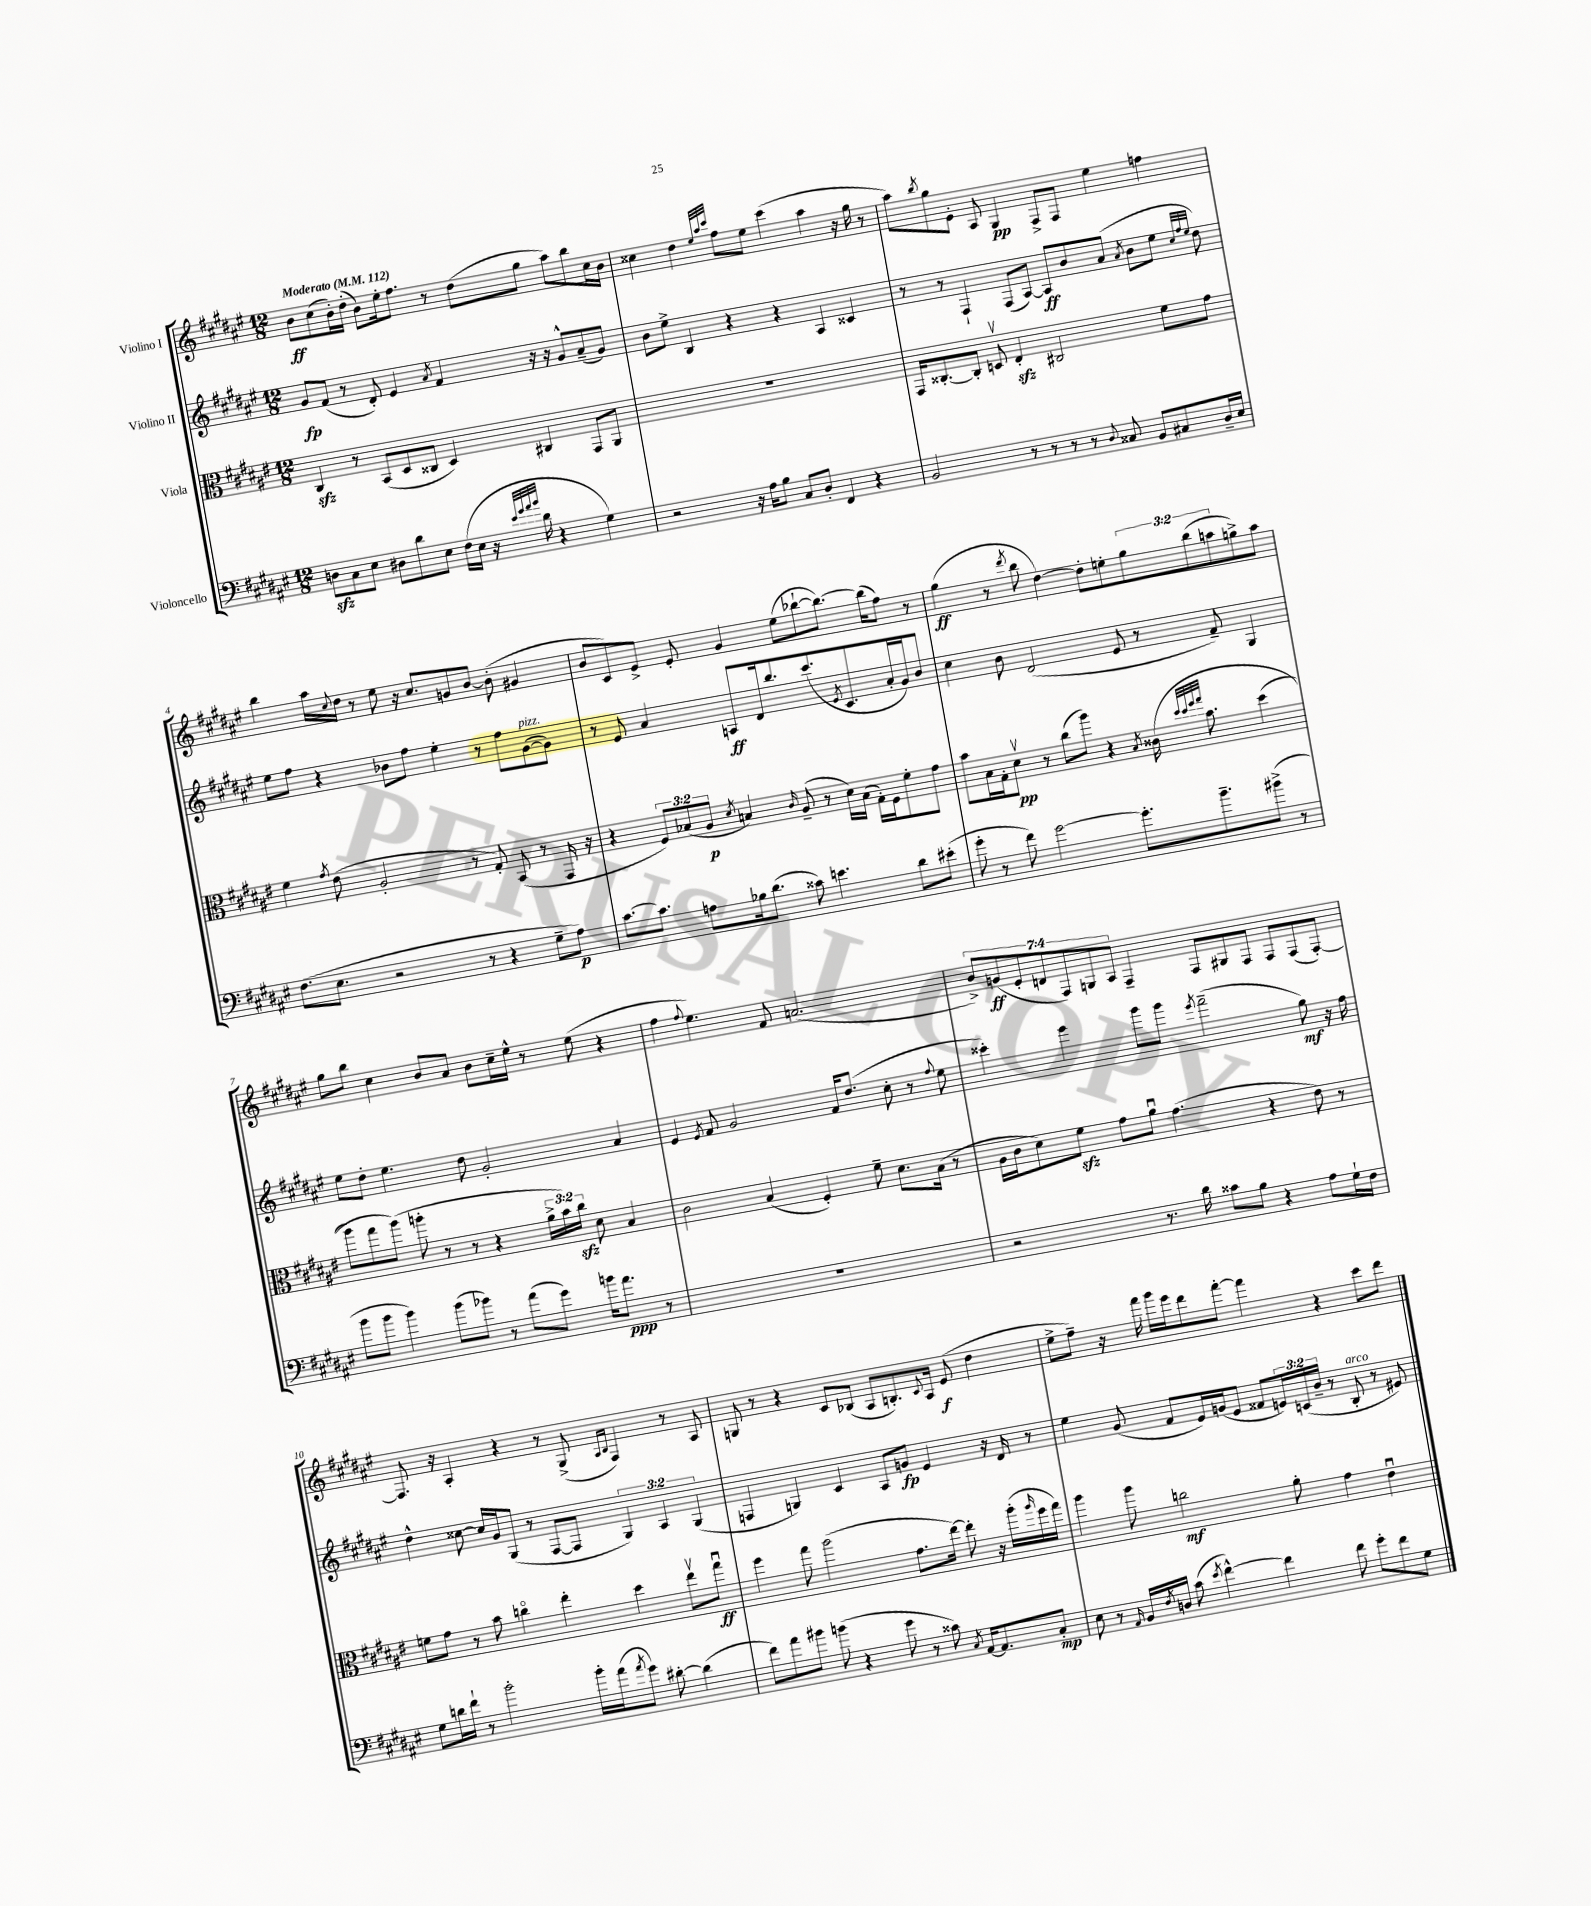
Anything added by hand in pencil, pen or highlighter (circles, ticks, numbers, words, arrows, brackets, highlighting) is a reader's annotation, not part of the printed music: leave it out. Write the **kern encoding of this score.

**kern	**dynam	**kern	**dynam	**kern	**dynam	**kern	**dynam
*part4	*part4	*part3	*part3	*part2	*part2	*part1	*part1
*staff4	*staff4	*staff3	*staff3	*staff2	*staff2	*staff1	*staff1
*I"Violoncello	*	*I"Viola	*	*I"Violino II	*	*I"Violino I	*
*clefF4	*	*clefC3	*	*clefG2	*	*clefG2	*
*k[f#c#g#d#a#e#]	*	*k[f#c#g#d#a#e#]	*	*k[f#c#g#d#a#e#]	*	*k[f#c#g#d#a#e#]	*
*M12/8	*	*M12/8	*	*M12/8	*	*M12/8	*
*MM112	*	*MM112	*	*MM112	*	*MM112	*
=1	=1	=1	=1	=1	=1	=1	=1
!	!	!	!	!	!	!LO:TX:a:B:t=Moderato	!
8Dnzz\L	.	4C#zz/	.	8g#/L	fp	8b\L	ff
8C#\	.	.	.	(8f#/J	.	(8cc#\	.
8E#\J	.	8r	.	8r	.	16b'\L)	.
.	.	.	.	.	.	(16dd#'\JJ	.
8D#X\L	.	(8BB/L	.	8d#'/)	.	8b\L)	.
8d#\	.	8D#/	.	4e#/	.	16ee#'\k	.
.	.	.	.	.	.	8.ff#\J	.
8E#\J	.	8C##X/J	.	.	.	.	.
.	.	.	.	8qa#/	.	.	.
(16F#\LL	.	4D#/)	.	4f#/	.	8r	.
16E#\JJ	.	.	.	.	.	.	.
16r	.	.	.	.	.	(8dd#\L	.
32qqe#/LLL	.	.	.	.	.	.	.
32qqg#/	.	.	.	.	.	.	.
32qqa#/	.	.	.	.	.	.	.
32qqb/JJJ	.	.	.	.	.	.	.
16d#\	.	.	.	.	.	.	.
4r	.	4C#X/	.	16r	.	8gg#\J	.
.	.	.	.	16r	.	.	.
.	.	.	.	8g#^^/L	.	8aa#\L)	.
4G#\)	.	8GG#/L	.	(8a#~/	.	8bb\	.
.	.	8AA#/J	.	8g#/J)	.	16cc#\L	.
.	.	.	.	.	.	16b\JJ	.
=2	=2	=2	=2	=2	=2	=2	=2
2r	.	1.r	.	8b\L	.	4cc##X\	.
.	.	.	.	8ee#^\J	.	.	.
.	.	.	.	4B/	.	4dd#\	.
.	.	.	.	.	.	32qqee#/LLL	.
.	.	.	.	.	.	32qqaa#/	.
.	.	.	.	.	.	32qqccc#/JJJ	.
16r	.	.	.	4r	.	8ff#\L	.
16A#\KL	.	.	.	.	.	.	.
8B\J	.	.	.	.	.	8ee#\J	.
8C#/L	.	.	.	4r	.	(4ccc#\	.
8D#'/J	.	.	.	.	.	.	.
4FF#/	.	.	.	4A#/	.	4aa#\	.
4r	.	.	.	4c##X/	.	16r	.
.	.	.	.	.	.	16gg#\	.
.	.	.	.	.	.	8r	.
=3	=3	=3	=3	=3	=3	=3	=3
2BB/	.	16GG#/KL	.	8r	.	8aa#\L)	.
.	.	[8.C##X'/	.	.	.	.	.
.	.	.	.	.	.	8qbb/	.
.	.	.	.	8r	.	8gg#\	.
.	.	8C##'/J]	.	4F#`/	.	8e#'\J	.
.	.	8Dnv/	.	.	.	8A#/	.
8r	.	4E#zz'/	.	(8F#/L	.	4G#/	pp
8r	.	.	.	[8A#/J)	.	.	.
8r	.	2C#X/	.	8A#/L]	ff	8F#^/L	.
8r	.	.	.	8b/	.	8F#/J	.
8qqD#/	.	.	.	.	.	.	.
8C##X/	.	.	.	(8a#/J	.	4ee#\	.
.	.	.	.	8qa#/	.	.	.
8BB/L	.	.	.	8b\L	.	.	.
8C#X/	.	8f#\L	.	8ee#\J	.	4ffn\	.
.	.	.	.	32qqcc#/LLL	.	.	.
.	.	.	.	32qqff#/	.	.	.
.	.	.	.	32qqee#/JJJ	.	.	.
16D#~/L	.	8g#\J	.	8dd#\)	.	.	.
16E#/JJ	.	.	.	.	.	.	.
!!LO:LB:g=z
=4	=4	=4	=4	=4	=4	=4	=4
(8.F#\L	.	4f#\	.	8ee#\L	.	4bb\	.
.	.	.	.	8ff#\J	.	.	.
8.E#\J	.	.	.	.	.	.	.
.	.	8qg#/	.	.	.	.	.
.	.	(8e#\	.	4r	.	16aa#\LL	.
.	.	.	.	.	.	8qqcc#/	.
.	.	.	.	.	.	16dd#\JJ	.
2r	.	2A#'/	.	.	.	8r	.
.	.	.	.	8b-X\L	.	8ee#\	.
.	.	.	.	8ff#\J	.	16r	.
.	.	.	.	.	.	8.cc#/L	.
.	.	.	.	4ee#'\	.	.	.
8r	.	8r	.	.	.	8gn/	.
4r	.	8G#'/)	.	8r	.	[8b/J	.
.	.	(8BB/	.	8ff#\L	.	(8b'\]	.
!	!	!	!	!LO:TX:a:i:t=pizz.	!	!	!
8G#~\L	.	8r	.	([8g#\	.	4g#X/	.
8A#\J)	p	16GG#/	.	8g#\J])	.	.	.
.	.	16r	.	.	.	.	.
=5	=5	=5	=5	=5	=5	=5	=5
[8.c#\L	.	4r	.	8r	.	8b/L	.
.	.	.	.	8e#/	.	8c#/)	.
8.c#\J]	.	.	.	.	.	.	.
.	.	12F#/L)	.	4a#/	.	8e#^/J	.
.	.	(12B-X/	.	.	.	.	.
8An\L	.	.	.	.	.	8e#'/	.
.	.	12A#/J	p	.	.	.	.
.	.	8qd#/	.	.	.	.	.
16B-X\k	.	4Bn/)	.	8An/L	ff	4g#/	.
(8.d#\J	.	.	.	.	.	.	.
.	.	.	.	16d#/k	.	.	.
.	.	.	.	8.bb/	.	.	.
.	.	16qqc#/	.	.	.	.	.
8c##X\)	.	(8A#~/	.	.	.	(8ee#\L	.
4.en\	.	8r	.	(8.ccc#/	.	[8bb-X`\	.
.	.	16d#\LL)	.	.	.	8.bb-\J_)	.
.	.	.	.	8qe#/	.	.	.
.	.	(16B\JJ	.	8.c#/	.	.	.
.	.	16G#'\LL)	.	.	.	.	.
.	.	16F#\J	.	.	.	(16bb-\KL]	.
8d#\L	.	8f#'\	.	16a#'/L	.	8ff#\J)	.
.	.	.	.	16g#/J)	.	.	.
(8e#X'\J	.	8g#\J	.	8b/J	.	8r	.
=6	=6	=6	=6	=6	=6	=6	=6
8g#'\	.	8b\L	.	4cc#\	.	(4gg#\	ff
8r	.	16B\L	.	.	.	.	.
.	.	16G#'\J	.	.	.	.	.
8f#\)	.	8d#v\J	pp	8b\	.	8r	.
.	.	.	.	.	.	8qddd#/	.
[2g#\	.	8r	.	(2d#/	.	8bb\	.
.	.	(8cc#\L	.	.	.	[4dd#\)	.
.	.	8aa#\J)	.	.	.	.	.
.	.	4r	.	.	.	8dd#'\L]	.
8.g#'\L]	.	.	.	8e#/	.	8een'\	.
.	.	8qB/	.	.	.	.	.
.	.	(16c##X\	.	8r	.	12gg#\	.
.	.	32qqdd#/LLL	.	.	.	.	.
.	.	32qqdd#/	.	.	.	.	.
.	.	32qqff#/	.	.	.	.	.
.	.	32qqgg#/JJJ	.	.	.	.	.
8.b~\	.	8.b\	.	.	.	.	.
.	.	.	.	.	.	(12bb\	.
.	.	.	.	8f#~/)	.	.	.
.	.	.	.	.	.	12aan\	.
(8b#X^\J	.	(4dd#\	.	4G#/	.	8ggn^\)	.
8r	.	.	.	.	.	8aa\J	.
!!LO:LB:g=z
=7	=7	=7	=7	=7	=7	=7	=7
8b\L	.	8aa#\L)	.	8ee#\L	.	8gg#\L	.
8b\J	.	8gg#\	.	8dd#'\J	.	8bb\J	.
4b\)	.	(8aa#\J)	.	4.ee#\	.	4cc#\	.
.	.	8aan'\	.	.	.	.	.
(8b\L	.	8r	.	.	.	8b/L	.
8b-X\J)	.	8r	.	8dd#\	.	8a#/J	.
8r	.	4r	.	2g#'/	.	8b\L	.
(8a#\L	.	.	.	.	.	16cc#~\L	.
.	.	.	.	.	.	16ee#^^\JJ	.
8g#\J)	.	24a#^\LL	.	.	.	8r	.
.	.	24b\)	.	.	.	.	.
.	.	24cc#zz\JJ	.	.	.	.	.
16bn\KL	.	8d#\	.	.	.	(8ee#\	.
8.a#\J	ppp	.	.	.	.	.	.
.	.	4B/	.	4a#/	.	4r	.
8r	.	.	.	.	.	.	.
=8	=8	=8	=8	=8	=8	=8	=8
1.r	.	2c#\	.	4e#/	.	4ff#\	.
.	.	.	.	8qe#/	.	8qqff#/	.
.	.	.	.	8f#/	.	4.ee#\)	.
.	.	.	.	2g#/	.	.	.
.	.	(4B/	.	.	.	.	.
.	.	.	.	.	.	8f#/	.
.	.	4F#'/)	.	.	.	(2.an/	.
.	.	.	.	16f#/KL	.	.	.
.	.	.	.	(8.dd#/J	.	.	.
.	.	8f#~\	.	.	.	.	.
.	.	8.d#\L	.	8cc#'\	.	.	.
.	.	.	.	8r	.	.	.
.	.	(16B\Jk	.	.	.	.	.
.	.	.	.	8qqff#/	.	.	.
.	.	8r	.	8ee#\	.	.	.
=9	=9	=9	=9	=9	=9	=9	=9
2r	.	16A#\LL	.	4ccc##X'\)	.	14b^/L)	.
.	.	16c#\J	.	.	.	.	.
.	.	.	.	.	.	(14gn/	ff
.	.	8d#\)	.	.	.	.	.
.	.	.	.	.	.	14e#'/	.
.	.	.	.	.	.	14dn/	.
.	.	8f#zz\J	.	4eee#\	.	.	.
.	.	.	.	.	.	14F#/)	.
.	.	.	.	.	.	14Gn/	.
.	.	8g#\L	.	.	.	.	.
.	.	.	.	.	.	14A#/J	.
8.r	.	8a#u\J	.	8ggg#\L	.	4F#~/	.
.	.	(4.g#\	.	8ggg#\J	.	.	.
16d#\	.	.	.	.	.	.	.
.	.	.	.	8qeee#/	.	.	.
8c##X\L	.	.	.	(2fff#~\	.	8F#/L	.
8B\J	.	.	.	.	.	8G#X/	.
4r	.	4r	.	.	.	8F#/J	.
.	.	.	.	.	.	8F#/L	.
8A#\L	.	8e#\)	.	8gg#\)	mf	(8F#/	.
16G#`\L	.	8r	.	16r	.	[8F#'/J)	.
16F#\JJ	.	.	.	16ff#\	.	.	.
!!LO:LB:g=z
=10	=10	=10	=10	=10	=10	=10	=10
8G#\L	.	8fn\L	.	4dd#^^\	.	8.F#/]	.
16dn\L	.	8g#\J	.	.	.	.	.
16f#`\JJ	.	.	.	.	.	16r	.
8r	.	8r	.	[8cc##X\	.	4A#'/	.
2b'\	.	8b\	.	16cc##/LL]	.	.	.
.	.	.	.	16g#/J	.	.	.
.	.	4ccn\	.	(8G#/J	.	4r	.
.	.	.	.	8r	.	.	.
.	.	4ee#'\	.	[8F#/L	.	8r	.
16b'\LL	.	.	.	8F#/J]	.	(8G#^/	.
(16a#\J	.	.	.	.	.	.	.
.	.	.	.	.	.	16qqA#/LL	.
8qa#/	.	.	.	.	.	16qqB/JJ	.
8g#\J)	.	4dd#\	.	6G#/)	.	4F#/)	.
[8d#X'\	.	.	.	.	.	.	.
.	.	.	.	6A#/	.	.	.
(4d#\]	.	8ee#v\L	.	.	.	8r	.
.	.	.	.	(6G#/	.	.	.
.	.	8gg#u\J	ff	.	.	8A#/	.
=11	=11	=11	=11	=11	=11	=11	=11
8f#\L)	.	4ff#\	.	4Fn/	.	8Gn/	.
8a#\	.	.	.	.	.	8r	.
8b#X\J	.	8gg#\	.	4Gn/)	.	4r	.
(8bn\	.	(2aa#\	.	.	.	.	.
4r	.	.	.	4c#/	.	8c#/L	.
.	.	.	.	.	.	(8B-X/J	.
8g#\	.	.	.	8A#/L	.	8A#/L	.
8r	.	8.g#\L	.	8gn/J	fp	8.Bn'/)	.
8c##X\)	.	.	.	4e#/	.	.	.
.	.	.	.	.	.	8qqc#/	.
.	.	[16ee#\Jk)	.	.	.	16A#/Jk	.
8qC#/	.	.	.	.	.	.	.
[16AA#/KL	.	8ee#'\]	.	.	.	(8e#/	f
8.AA#/]	.	.	.	.	.	.	.
.	.	16r	.	16r	.	4dd#\	.
.	.	(16aa#'\LL	.	16d#/	.	.	.
.	.	16qqaa#/	.	.	.	.	.
8C#'/J	mp	16ff#\	.	8r	.	.	.
.	.	16gg#\JJ)	.	.	.	.	.
=12	=12	=12	=12	=12	=12	=12	=12
8E#\	.	4aa#\	.	4ee#\	.	8ee#^\L	.
8r	.	.	.	.	.	8ff#~\J)	.
16qqAA#/	.	.	.	.	.	.	.
16BB/LL	.	8aa#\	.	(8g#/	.	16r	.
8qF#/	.	.	.	.	.	.	.
16Dn/JJ	.	.	.	.	.	16fff#\	.
(8c#\	.	2ccn\	mf	8f#/L	.	16ggg#\LL	.
.	.	.	.	.	.	16eee#\J	.
8qe#/	.	.	.	.	.	.	.
[4f#^^\)	.	.	.	16e#/L)	.	8ddd#\	.
.	.	.	.	(16gn/J	.	.	.
.	.	.	.	8e#/J	.	[8fff#'\J	.
4f#\]	.	.	.	8f##X/L	.	4fff#\]	.
.	.	8a#'\	.	24en/L)	.	.	.
.	.	.	.	(24cn/	.	.	.
.	.	.	.	24b~/JJ	.	.	.
8f#\	.	4g#\	.	8r	.	4r	.
!	!	!	!	!LO:TX:a:i:t=arco	!	!	!
8g#'\L	.	.	.	8B'/	.	.	.
8f#\	.	4e#u\	.	8r	.	8ccc#\L	.
8G#\J	.	.	.	8e#X/)	.	8ddd#\J	.
==	==	==	==	==	==	==	==
*-	*-	*-	*-	*-	*-	*-	*-
